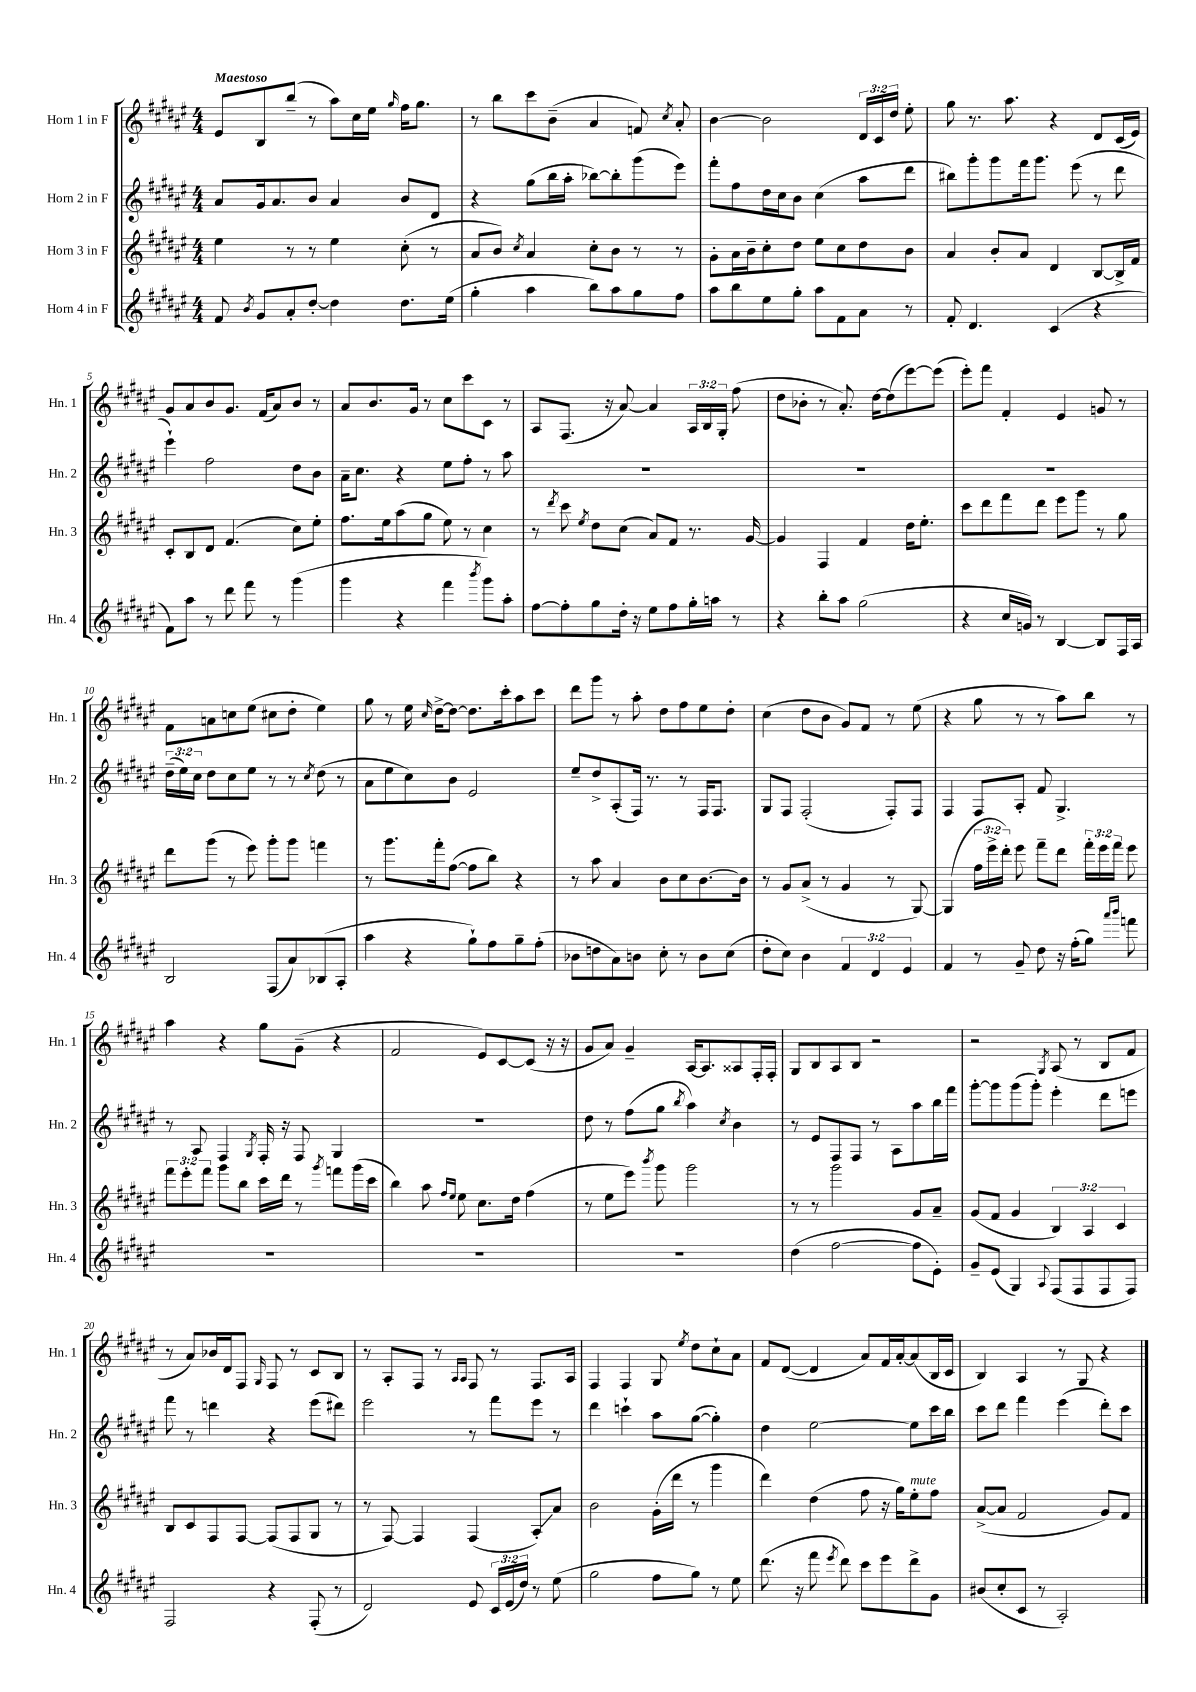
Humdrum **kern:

**kern	**kern	**kern	**kern
*staff4	*staff3	*staff2	*staff1
*clefG2	*clefG2	*clefG2	*clefG2
*k[f#c#g#d#a#e#]	*k[f#c#g#d#a#e#]	*k[f#c#g#d#a#e#]	*k[f#c#g#d#a#e#]
*M4/4	*M4/4	*M4/4	*M4/4
8f#	4ee#	8a#	8e#
8qb	.	.	.
8g#	.	16g#	8B
.	.	8.a#	.
8a#'	8r	.	(8bb~
[8dd#'	8r	8b	8r
4dd#]	4ee#	4a#	8aa#)
.	.	.	16cc#
.	.	.	16ee#
.	.	.	16qqgg#
8.dd#	(8cc#'	8b	16ff#
.	.	.	8.gg#
.	8r	8d#	.
(16ee#	.	.	.
=	=	=	=
4gg#'	8a#	4r	8r
.	8b)	.	8bb
.	8qcc#	.	.
4aa#	4a#	(8gg#	8ccc#
.	.	16bb	(8b~
.	.	16aa#'	.
8bb)	8cc#'	[8bb-)	4a#
8aa#	8b	8bb-']	.
8gg#	8r	(8ggg#	8f)
.	.	.	8qcc#
8ff#	8r	8eee#)	8a#'
=	=	=	=
8aa#	8g#'	8fff#'	[4b
8bb	16a#	8ff#	.
.	16b~	.	.
8ee#	8cc#'	16dd#	2b]
.	.	16cc#	.
8gg#'	8dd#	8b	.
8aa#	8ee#	(4cc#	.
8f#	8cc#	.	.
8a#	8dd#	8aa#	24d#
.	.	.	24c#
.	.	.	24dd#
8r	8b	8ddd#	8ee#'
=	=	=	=
8f#'	4a#	8bb#)	8gg#
4.d#	.	8ggg#'	8.r
.	8b'	8ggg#	.
.	.	.	8.aa#
.	8a#	16fff#	.
.	.	8.ggg#	.
(4c#	4d#	.	4r
.	.	(8eee#	.
4r	[8B	8r	8d#
.	16B^]	8ddd#	(16c#
.	16f#	.	16e#)
=	=	=	=
8f#)	8c#'	4eee#`)	8g#
8aa#	8B	.	8a#
8r	8d#	2ff#	8b
8ddd#	(4.f#	.	8.g#
8fff#	.	.	.
.	.	.	(16f#
8r	.	.	8a#)
(4ggg#	8cc#)	8dd#	8b
.	8ee#'	8b	8r
=	=	=	=
4ggg#	8.ff#	16a#~	8a#
.	.	8.cc#	.
.	.	.	8.b
.	16ee#	.	.
4r	(8aa#	4r	.
.	.	.	16g#
.	8gg#	.	8r
4fff#	8ee#)	8ee#	8cc#
.	8r	8ff#'	8ccc#
8qbbb	.	.	.
8ggg#)	4cc#	8r	8c#
8aa#'	.	8aa#	8r
=	=	=	=
[8ff#	8r	1r	8A#
.	8qddd#	.	.
8ff#']	8ccc#	.	(8.F#
.	8qee#	.	.
8gg#	8dd#	.	.
.	.	.	16r
16dd#'	(8cc#	.	[8a#)
16r	.	.	.
8ee#	8a#)	.	4a#]
8ff#	8f#	.	.
16gg#'	8.r	.	24A#
.	.	.	24B
16aa	.	.	.
.	.	.	24G#'
8r	.	.	(8ff#
.	[16g#	.	.
=	=	=	=
4r	4g#]	1r	8dd#
.	.	.	8b-'
8bb'	4F#	.	8r
8aa#	.	.	8.a#')
(2gg#	4f#	.	.
.	.	.	[16dd#
.	.	.	(8dd#]
.	16dd#	.	[8eee#)
.	8.ee#'	.	.
.	.	.	(8eee#]
=	=	=	=
4r	8ccc#	1r	8eee#')
.	8ddd#	.	8fff#
16cc#	8fff#	.	4f#'
16g)	.	.	.
8r	8ddd#	.	.
[4B	8eee#	.	4e#
.	8ggg#	.	.
8B]	8r	.	8g
16F#	8gg#	.	8r
16A#	.	.	.
=	=	=	=
2B	8ddd#	(24dd#~	8f#
.	.	24ee#)	.
.	.	24cc#	.
.	(8ggg#	8dd#	8a
.	8r	8cc#	8cc
.	8eee#)	8ee#	(8ee#
(8F#	8ggg#'	8r	8cc#
8a#)	8ggg#	8r	8dd#'
.	.	8qcc#	.
(8B-	4fff	(8dd#	4ee#)
8A#'	.	8r	.
=	=	=	=
4aa#	8r	8a#	8gg#
.	8.ggg#	8ee#	8r
4r	.	8cc#)	16ee#
.	.	.	16qqcc#
.	16fff#'	.	[16dd#^
.	([8ff#	8b	8dd#_
8gg#`)	8ff#]	2e#	8.dd#]
8ff#	8bb)	.	.
.	.	.	16ccc#'
8gg#~	4r	.	8aa#
(8ff#'	.	.	8ccc#
=	=	=	=
8b-	8r	8ee#~	8ddd#
8dd	8aa#	8dd#^	8ggg#
8a#)	4a#	(8A#'	8r
8b	.	16F#)	8aa#'
.	.	8.r	.
8cc#'	8b	.	8dd#
8r	8cc#	8r	8ff#
8b	[8.b	16F#	8ee#
.	.	8.F#	.
(8cc#	.	.	8dd#'
.	16b]	.	.
=	=	=	=
8dd#'	8r	8G#	(4cc#
8cc#)	8g#	8F#	.
4b	(8a#^	(2F#'	8dd#
.	8r	.	8b
6f#	4g#	.	8g#)
.	.	.	8f#
6d#	.	.	.
.	8r	8F#')	8r
6e#	.	.	.
.	[8G#)	8F#	(8ee#
=	=	=	=
4f#	(4G#]	4F#	4r
8r	24ff#	8F#	8gg#
.	24eee#^	.	.
.	24ddd#')	.	.
8g#~	8eee#	8A#'	8r
8dd#	8fff#~	8f#	8r
16r	8ddd#	4.G#^	8aa#)
(16ff#'	.	.	.
8gg#)	24fff#'	.	8bb
.	24eee#	.	.
.	24fff#	.	.
16qqaaa#	.	.	.
16qqbbb	.	.	.
8fff	8eee#	.	8r
=	=	=	=
1r	12fff#	8r	4aa#
.	12eee#'	.	.
.	.	8A#	.
.	12fff#	.	.
.	8ggg#	4F#	4r
.	8bb	.	.
.	.	8qG#	.
.	16ccc#	16F#'	8gg#
.	16ddd#	16r	.
.	8r	8F#	(8g#~
.	8qggg#	.	.
.	8fff	4G#	4r
.	(16ggg#	.	.
.	16ccc#	.	.
=	=	=	=
1r	4bb)	1r	2f#
.	8aa#	.	.
.	16qqff#	.	.
.	16qqee#	.	.
.	8ee#	.	.
.	8.cc#	.	8e#)
.	.	.	[8c#
.	16dd#	.	.
.	(4ff#	.	(8c#]
.	.	.	16r
.	.	.	16r
=	=	=	=
1r	8r	8dd#	8g#
.	8ee#	8r	8a#)
.	8eee#)	(8ff#	4g#~
.	8qbbb	.	.
.	8ggg#	8gg#	.
.	.	8qbb	.
.	2ggg#	4aa#)	[16A#
.	.	.	8.A#]
.	.	8qcc#	.
.	.	4b	8A##
.	.	.	16F#'
.	.	.	16F#'
=	=	=	=
(4dd#	8r	8r	8G#
.	8r	8e#	8B
[2ff#	2ggg#	8F#	8A#
.	.	8F#	8B
.	.	8r	2r
.	.	8A#	.
8ff#]	8g#	8aa#	.
8e#')	8a#~	16bb	.
.	.	16fff#	.
=	=	=	=
8g#~	(8g#	[8ggg#'	2r
(8e#	8f#	8ggg#]	.
4G#)	4g#	(8ggg#	.
.	.	8ggg#')	.
8qqA#	.	.	8qG#
(8F#	6B)	4eee#'	(8A#
8F#	.	.	8r
.	6A#	.	.
8F#	.	8ddd#	8B
.	6c#	.	.
8F#)	.	8eee	8f#
=	=	=	=
2F#	8B	8fff#	8r
.	8c#	8r	8a#)
.	8F#	4ddd	16b-
.	.	.	16d#
.	[8F#	.	8F#
.	.	.	16qqG#
4r	(8F#]	4r	8F#
.	8F#	.	8r
(8F#'	8G#	(8eee#	8c#
8r	8r	8ddd#)	8B
=	=	=	=
2d#)	8r	2eee#	8r
.	[8F#)	.	8A#'
.	4F#]	.	8F#
.	.	.	8r
.	.	.	16qqA#
.	.	.	16qqA#
8e#	(4F#	8r	8F#
24c#	.	8fff#	8r
(24e#	.	.	.
24dd#)	.	.	.
8r	8A#')	8eee#	8.F#
(8ee#	8a#	8r	.
.	.	.	16A#
=	=	=	=
2gg#	2b	4ddd#	4F#
.	.	4ccc`	4F#
8ff#	(16g#'	8aa#	8G#
.	16ddd#	.	.
.	.	.	8qee#
8gg#)	8r	([8gg#	8dd#
8r	4ggg#	4gg#'])	8cc#`
8ee#	.	.	8a#
=	=	=	=
(8.ddd#	4ddd#)	4dd#	8f#
.	.	.	([8d#
16r	.	.	.
8fff#	(4dd#	[2ee#	4d#]
8qeee#	.	.	.
8ddd#)	.	.	.
8ccc#	8ff#	.	8a#)
8eee#	16r	.	16f#
.	16gg#)	.	[16a#'
8ddd#^	8ee#'	8ee#]	(8a#]
8g#	8ff#	16ccc#	16B
.	.	16bb	16c#
=	=	=	=
(8b#	([8a#^	8ccc#	4B)
8cc#'	8a#]	8ddd#	.
8c#	2f#	4fff#	4A#
8r	.	.	.
2A#')	.	(4eee#	8r
.	.	.	8G#
.	8g#)	8ddd#')	4r
.	8f#	8ccc#	.
==	==	==	==
*-	*-	*-	*-
